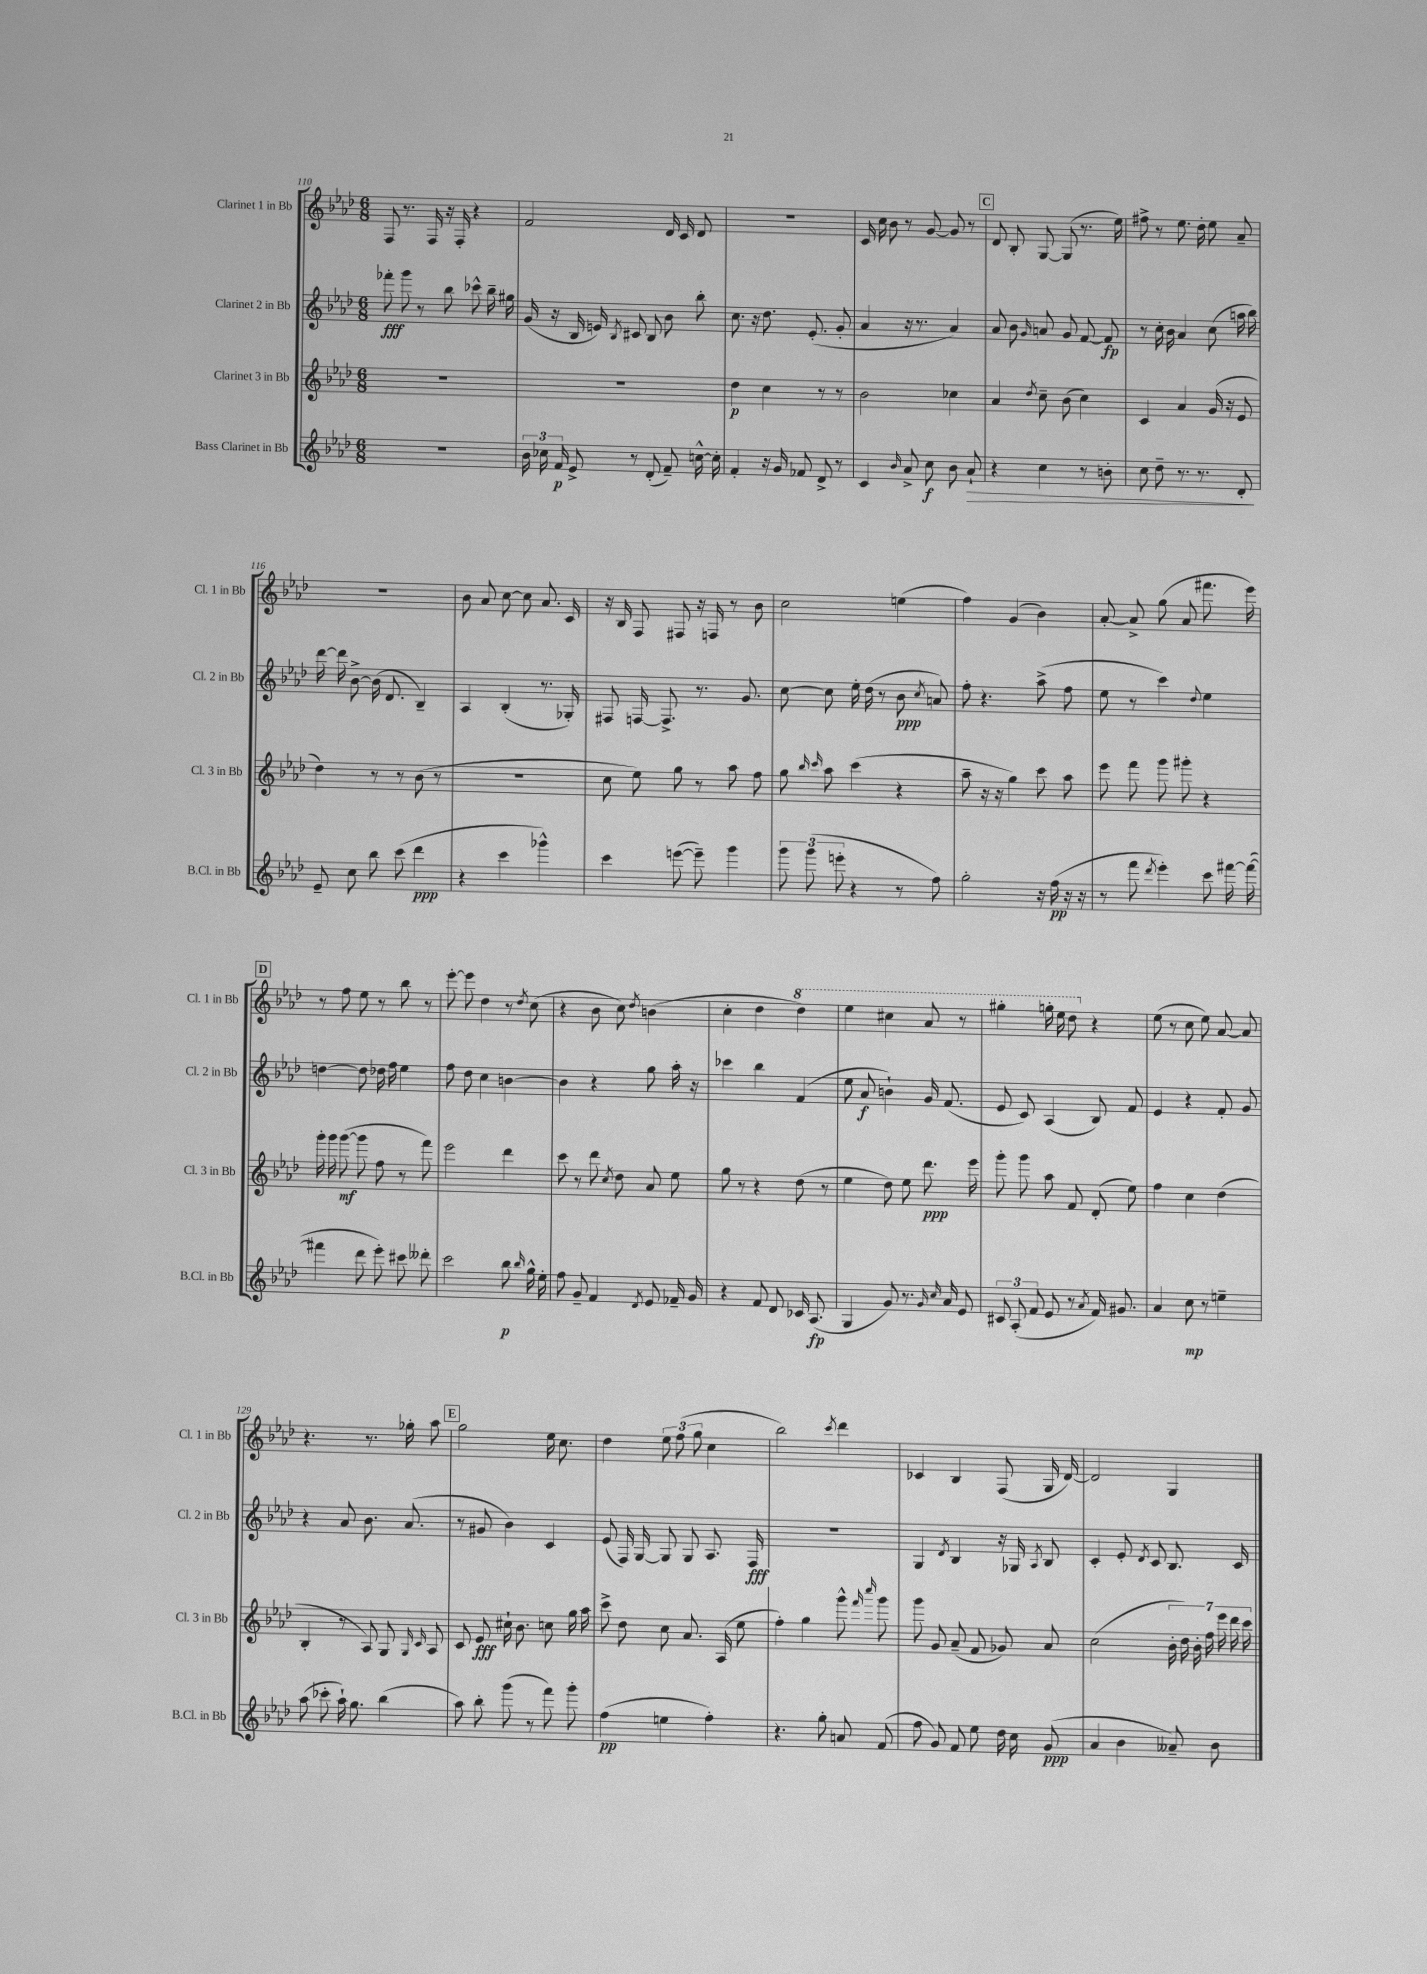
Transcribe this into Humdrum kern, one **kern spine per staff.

**kern	**dynam	**kern	**dynam	**kern	**dynam	**kern
*part4	*part4	*part3	*part3	*part2	*part2	*part1
*staff4	*staff4	*staff3	*staff3	*staff2	*staff2	*staff1
*I"Bass Clarinet in Bb	*	*I"Clarinet 3 in Bb	*	*I"Clarinet 2 in Bb	*	*I"Clarinet 1 in Bb
*I'B.Cl. in Bb	*	*I'Cl. 3 in Bb	*	*I'Cl. 2 in Bb	*	*I'Cl. 1 in Bb
*clefG2	*	*clefG2	*	*clefG2	*	*clefG2
*k[b-e-a-d-]	*	*k[b-e-a-d-]	*	*k[b-e-a-d-]	*	*k[b-e-a-d-]
*M6/8	*	*M6/8	*	*M6/8	*	*M6/8
=110	=110	=110	=110	=110	=110	=110
2.r	.	2.r	.	8fff-X'\	fff	8F/
.	.	.	.	8ggg\	.	8.r
.	.	.	.	8r	.	.
.	.	.	.	.	.	16F/
.	.	.	.	8bb-\	.	16r
.	.	.	.	.	.	16F'/
.	.	.	.	8ccc-X^^\	.	4r
.	.	.	.	16bb-~\	.	.
.	.	.	.	16gg#X\	.	.
=111	=111	=111	=111	=111	=111	=111
24b-\	.	2.r	.	(16g/	.	2f/
24cc-X\	.	.	.	.	.	.
.	.	.	.	16r	.	.
24f/	p	.	.	.	.	.
8e-^/	.	.	.	16B-/	.	.
.	.	.	.	16en/)	.	.
.	.	.	.	8qB-/	.	.
8r	.	.	.	8c#X/	.	.
(8d-'/	.	.	.	8B-/	.	.
8f~/)	.	.	.	8b-\	.	16d-/
.	.	.	.	.	.	16c/
[16ccn^^\	.	.	.	8bb-'\	.	8d-/
16cc'\]	.	.	.	.	.	.
=112	=112	=112	=112	=112	=112	=112
4f'/	.	4dd-\	p	8.cc\	.	2.r
.	.	.	.	16r	.	.
16r	.	4cc\	.	8.dd-\	.	.
16g/	.	.	.	.	.	.
8f-X/	.	.	.	.	.	.
.	.	.	.	(8.e-'/	.	.
8d-^/	.	8r	.	.	.	.
8r	.	8r	.	8g'/	.	.
=113	=113	=113	=113	=113	=113	=113
4c/	.	2b-\	.	4a-/	.	16c/
.	.	.	.	.	.	16cc\
.	.	.	.	.	.	8b-\
16qqb-/	.	.	.	.	.	.
8a-^/	.	.	.	16r	.	8r
.	.	.	.	8.r	.	.
8cc\	f	.	.	.	.	[8g/
8b-\	.	4cc-X\	.	4a-/)	.	8g/]
!	!LO:HP:b	!	!	!	!	!
8a-`/	>	.	.	.	.	8r
!!LO:REH:place=s1:t=C
=114	=114	=114	=114	=114	=114	=114
4r	.	4a-/	.	8a-/	.	8d-/
.	.	.	.	8b-\	.	8B-'/
.	.	8qdd-/	.	16qqg/	.	.
4cc\	.	8cc~\	.	8an/	.	[8G/
.	.	(8b-\	.	8g/	.	(8G/]
8r	.	4cc\)	.	[8f/	.	8.r
8bn'\	.	.	.	8f/]	fp	.
.	.	.	.	.	.	16ee-\)
=115	=115	=115	=115	=115	=115	=115
8cc\	.	4c/	.	8r	.	8ff#X^\
8dd-~\	.	.	.	16cc'\	.	8r
.	.	.	.	16b-\	.	.
8.r	.	4a-/	.	4a-/	.	8.ee-\
8.r	.	.	.	.	.	16dd-'\
.	.	(16g/	.	(8cc\	.	8ee-\
.	.	16r	.	.	.	.
8d-'/	.	8e-/	.	16aan\	.	8a-~/
.	.	.	.	16bb-\)	.	.
.	]	.	.	.	.	.
!!LO:LB:g=z
=116	=116	=116	=116	=116	=116	=116
8e-~/	.	4dd-\)	.	[16ddd-\	.	2.r
.	.	.	.	16ddd-\]	.	.
8cc\	.	.	.	[8b-^\	.	.
8bb-\	.	8r	.	(16b-\]	.	.
.	.	.	.	8.d-/	.	.
(8ccc\	.	8r	.	.	.	.
4ddd-\	ppp	(8b-\	.	4B-~/)	.	.
.	.	8r	.	.	.	.
=117	=117	=117	=117	=117	=117	=117
4r	.	2.r	.	4A-/	.	8b-\
.	.	.	.	.	.	8a-/
4ccc\	.	.	.	(4B-'/	.	[8cc\
.	.	.	.	.	.	8cc\]
4ggg-X^^\)	.	.	.	8.r	.	8.a-/
.	.	.	.	16G-X'/)	.	16c/
=118	=118	=118	=118	=118	=118	=118
4ccc\	.	8cc\	.	8F#X/	.	16r
.	.	.	.	.	.	16B-/
.	.	8ee-\)	.	[16Fn/	.	8F/
.	.	.	.	8.F^/]	.	.
([8eeen\	.	8gg\	.	.	.	8F#X/
8eee~\])	.	8r	.	8.r	.	16r
.	.	.	.	.	.	16Fn/
4ggg\	.	8aa-\	.	.	.	8r
.	.	.	.	8.g/	.	.
.	.	8ff\	.	.	.	8b-\
=119	=119	=119	=119	=119	=119	=119
12ggg\	.	8gg\	.	[8cc\	.	2cc\
(12ggg\	.	.	.	.	.	.
.	.	16qqbb-/	.	.	.	.
.	.	16qqccc/	.	.	.	.
.	.	8aa-\	.	8cc\]	.	.
12eeen'\	.	.	.	.	.	.
4r	.	(4ccc\	.	16ee-'\	.	.
.	.	.	.	(16dd-\	.	.
.	.	.	.	8r	.	.
8r	.	4r	.	8b-\	ppp	(4een\
.	.	.	.	8qcc/	.	.
8ff\)	.	.	.	8an/)	.	.
=120	=120	=120	=120	=120	=120	=120
2gg'\	.	8aa-~\	.	8ff'\	.	4ff\)
.	.	16r	.	4.r	.	.
.	.	16r	.	.	.	.
.	.	4gg\)	.	.	.	(4g/
16r	.	8ccc\	.	(8aa-^\	.	4b-\)
(16ff\	pp	.	.	.	.	.
16r	.	8aa-\	.	8ff\	.	.
16r	.	.	.	.	.	.
=121	=121	=121	=121	=121	=121	=121
8r	.	8eee-\	.	8ee-\	.	[8a-'/
8fff\	.	8fff\	.	8r	.	8a-^/]
8qddd-/	.	.	.	.	.	.
4eee-'\)	.	8ggg\	.	4ccc\)	.	(8gg\
.	.	8ggg#X'\	.	.	.	8a-/
.	.	.	.	8qqdd-/	.	.
8ccc\	.	4r	.	4ee-\	.	8.fff#X\
[16fff#X\	.	.	.	.	.	.
(16fff#\_	.	.	.	.	.	16eee-\)
!!LO:LB:g=z
!!LO:REH:place=s1:t=D
=122	=122	=122	=122	=122	=122	=122
4fff#X\]	.	16ggg'\	.	[4ddn\	.	8r
.	.	16ggg\	.	.	.	.
.	.	([8ggg\	mf	.	.	8ff\
8ddd-\	.	8ggg\]	.	8dd\]	.	8ee-\
8eee-'\)	.	8ff\	.	16dd-X\	.	8r
.	.	.	.	16ff\	.	.
8ccc#X\	.	8r	.	4ee-\	.	8bb-\
8ddd--X'\	.	8fff\)	.	.	.	8r
=123	=123	=123	=123	=123	=123	=123
2ccc\	.	2eee-\	.	8ff\	.	[8eee-'\
.	.	.	.	8dd-\	.	8eee-\]
.	.	.	.	4cc\	.	4dd-\
8bb-\	p	4ddd-\	.	[4bn\	.	8r
16qqbb-/	.	.	.	.	.	8qdd-/
16gg^^\	.	.	.	.	.	(8cc\
16ee-'\	.	.	.	.	.	.
=124	=124	=124	=124	=124	=124	=124
8ff\	.	8ccc\	.	4b\]	.	4r
8g~/	.	8r	.	.	.	.
4f/	.	8ddd-\	.	4r	.	8b-\
.	.	8qcc/	.	.	.	.
.	.	8dd-\	.	.	.	8cc\)
8qd-/	.	.	.	.	.	8qdd-/
8e-/	.	8a-/	.	8gg\	.	(4bn\
16f-X~/	.	8ee-\	.	16aa-'\	.	.
16g/	.	.	.	16r	.	.
=125	=125	=125	=125	=125	=125	=125
4r	.	8gg\	.	4ccc-X\	.	4cc'\
.	.	8r	.	.	.	.
8f/	.	4r	.	4bb-\	.	4dd-\
8d-/	.	.	.	.	.	.
*	*	*	*	*	*	*8va
16c-X/	.	(8dd-\	.	(4f/	.	4ddd-\)
(8.A-/	fp	.	.	.	.	.
.	.	8r	.	.	.	.
=126	=126	=126	=126	=126	=126	=126
4G/	.	4ee-\	.	8ee-\	.	4eee-\
.	.	.	.	8a-/	f	.
8g/)	.	8dd-\)	.	4bn`\)	.	4ccc#X\
8.r	.	8ee-\	.	.	.	.
.	.	8.ddd-\	ppp	16g/	.	8aa-/
16qqg/	.	.	.	.	.	.
16qqcc/	.	.	.	.	.	.
16a-/	.	.	.	(8.f/	.	.
8e-/	.	.	.	.	.	8r
.	.	16eee-\	.	.	.	.
=127	=127	=127	=127	=127	=127	=127
12c#X/	.	8ggg'\	.	8e-/	.	4ggg#X'\
(12A-'/	.	.	.	.	.	.
.	.	8ggg\	.	8c/)	.	.
12f/	.	.	.	.	.	.
8e-/	.	8aa-\	.	(4A-/	.	16gggn'\
.	.	.	.	.	.	16eee-\
8r	.	8f/	.	.	.	8ddd-\
8qa-/	.	.	.	.	.	.
*	*	*	*	*	*	*X8va
16f/)	.	(8d-'/	.	8B-/)	.	4r
8.g#X/	.	.	.	.	.	.
.	.	8ee-\)	.	8f/	.	.
=128	=128	=128	=128	=128	=128	=128
4a-/	.	4ff\	.	4e-/	.	(8ee-\
.	.	.	.	.	.	8r
8cc\	mp	4cc\	.	4r	.	8cc\
8r	.	.	.	.	.	8ee-\)
4een~\	.	(4dd-\	.	8f'/	.	[8a-/
.	.	.	.	8g/	.	8a-/]
!!LO:LB:g=z
=129	=129	=129	=129	=129	=129	=129
(8aa-\	.	4B-'/	.	4r	.	4.r
8ccc-X'\	.	.	.	.	.	.
16aa-`\)	.	8r	.	8a-/	.	.
8.gg\	.	.	.	.	.	.
.	.	8A-/)	.	8.b-\	.	8.r
(4bb-\	.	8G/	.	.	.	.
.	.	.	.	(8.a-/	.	16gg-X'\
.	.	16qqG/	.	.	.	.
.	.	16qqc/	.	.	.	.
.	.	8A-/	.	.	.	8aa-\
!!LO:REH:place=s1:t=E
=130	=130	=130	=130	=130	=130	=130
8aa-\)	.	8c/	.	8r	.	2gg\
8bb-'\	.	8e-/	fff	8g#X/	.	.
(8ggg\	.	16cc#X`\	.	4b-\)	.	.
.	.	8.b-\	.	.	.	.
8r	.	.	.	.	.	.
8fff\)	.	8ccn\	.	4c/	.	16ee-\
.	.	.	.	.	.	8.cc\
8ggg'\	.	16gg\	.	.	.	.
.	.	16aa-\	.	.	.	.
=131	=131	=131	=131	=131	=131	=131
(4ff\	pp	8ccc^\	.	(8e-/	.	4dd-\
.	.	8dd-\	.	16F/)	.	.
.	.	.	.	[16G/	.	.
4een\	.	8cc\	.	8G/]	.	12ee-\
.	.	.	.	.	.	(12ff\
.	.	8.a-/	.	8G/	.	.
.	.	.	.	.	.	12gg\
4ff'\)	.	.	.	8.A-/	.	4cc\
.	.	(16A-/	.	.	.	.
.	.	8ee-\	.	.	.	.
.	.	.	.	16F/	fff	.
=132	=132	=132	=132	=132	=132	=132
4.r	.	4ff'\)	.	2.r	.	2bb-\)
.	.	4gg\	.	.	.	.
8gg'\	.	.	.	.	.	.
.	.	.	.	.	.	8qccc/
8an/	.	8ggg^^\	.	.	.	4ddd-\
.	.	16qqfff/	.	.	.	.
.	.	16qqcccc/	.	.	.	.
(8f/	.	8ggg\	.	.	.	.
=133	=133	=133	=133	=133	=133	=133
8ff\	.	8ggg\	.	4G/	.	4c-X/
8g/)	.	8g/	.	.	.	.
.	.	.	.	8qd-/	.	.
8f/	.	(8a-~/	.	4B-/	.	4B-/
8ee-\	.	8f/	.	.	.	.
16dd-\	.	8g-X/)	.	16r	.	(8F/
16cc\	.	.	.	16G-X/	.	.
.	.	.	.	8qA-/	.	.
(8g/	ppp	8a-/	.	8B-/	.	16G/
.	.	.	.	.	.	[16d-/)
=134	=134	=134	=134	=134	=134	=134
4a-/	.	(2cc\	.	4c'/	.	2d-/]
4b-\	.	.	.	8e-'/	.	.
.	.	.	.	8qd-/	.	.
.	.	.	.	8c/	.	.
8a--X~/)	.	28b-'\	.	8.B-/	.	4G/
.	.	28dd-\)	.	.	.	.
.	.	28b-'\	.	.	.	.
.	.	28ff\	.	.	.	.
8b-\	.	.	.	.	.	.
.	.	28eee-\	.	.	.	.
.	.	28ddd-\	.	.	.	.
.	.	.	.	16c/	.	.
.	.	28ccc\	.	.	.	.
==	==	==	==	==	==	==
*-	*-	*-	*-	*-	*-	*-
